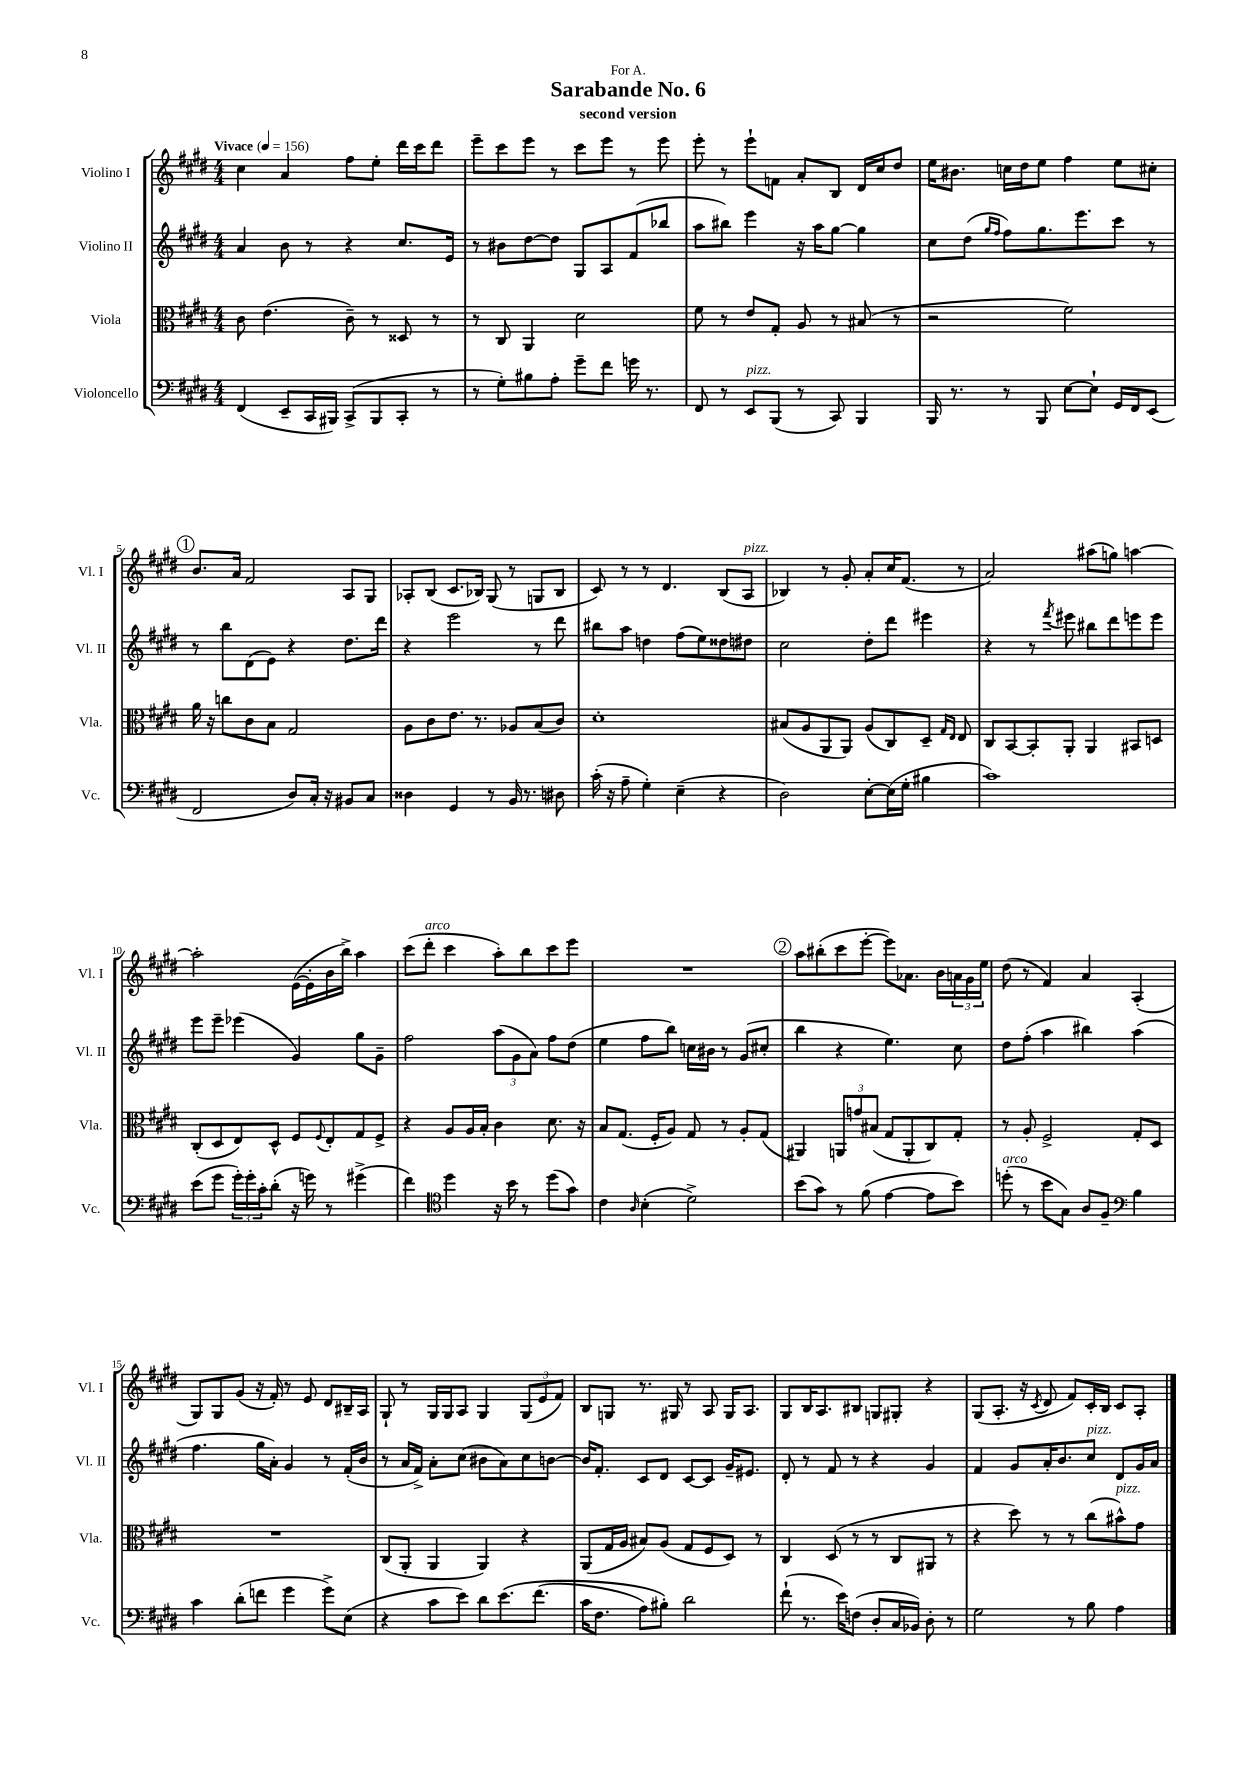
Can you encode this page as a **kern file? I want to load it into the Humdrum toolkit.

**kern	**kern	**kern	**kern
*part4	*part3	*part2	*part1
*staff4	*staff3	*staff2	*staff1
*I"Violoncello	*I"Viola	*I"Violino II	*I"Violino I
*I'Vc.	*I'Vla.	*I'Vl. II	*I'Vl. I
*clefF4	*clefC3	*clefG2	*clefG2
*k[f#c#g#d#]	*k[f#c#g#d#]	*k[f#c#g#d#]	*k[f#c#g#d#]
*M4/4	*M4/4	*M4/4	*M4/4
*MM156	*MM156	*MM156	*MM156
=1	=1	=1	=1
!	!	!	!LO:TX:a:B:t=Vivace
(4FF#/	8c#\	4a/	4cc#\
.	(4.e\	.	.
8EE~/L	.	8b\	4a/
16CC#/L	.	8r	.
16BBB#X/JJ)	.	.	.
(8CC#^/L	8c#~\)	4r	8ff#\L
8BBB#/	8r	.	8ee'\J
8CC#'/J	8D##X/	8.cc#/L	16ddd#\LL
.	.	.	16ccc#\J
8r	8r	.	8ddd#\J
.	.	16e/Jk	.
=2	=2	=2	=2
8r	8r	8r	8eee~\L
8G#'\L)	8C#/	8b#X\L	8ccc#\
8B#X\	4AA/	[8dd#\	8eee\J
8A'\J	.	8dd#\J]	8r
8g#~\L	2d#\	8G#/L	8ccc#\L
8f#\J	.	8A/	8eee\J
16gn\	.	(8f#/	8r
8.r	.	.	.
.	.	8bb-X/J	8eee\
=3	=3	=3	=3
8FF#/	8f#\	8aa\L	8eee'\
8r	8r	8bb#X\J)	8r
!LO:TX:a:i:t=pizz.	!	!	!
8EE/L	8e/L	4eee\	8eee`\L
(8BBB/J	8G#'/J	.	8fn\J
8r	8A/	16r	8a'/L
.	.	16aa\KL	.
8CC#/)	8r	[8gg#\J	8B/J
4BBB/	(8B#X/	4gg#\]	16d#/LL
.	.	.	16cc#/J
.	8r	.	8dd#/J
=4	=4	=4	=4
16BBB/	2r	8cc#\L	16ee\KL
8.r	.	.	8.b#X\J
.	.	(8dd#\J	.
.	.	16qqgg#/LL	.
.	.	16qqff#/JJ	.
8r	.	8ff#\L)	16ccn\LL
.	.	.	16dd#\J
8BBB/	.	8.gg#\	8ee\J
[8E\L	2f#\)	.	4ff#\
.	.	8.eee\	.
8E`\J]	.	.	.
16GG#/LL	.	8ccc#\J	8ee\L
16FF#/J	.	.	.
(8EE/J	.	8r	8cc#X'\J
!!LO:LB:g=z
!!LO:REH:place=s1:t=1
=5	=5	=5	=5
2FF#/	16a\	8r	8.b/L
.	16r	.	.
.	8ccn\L	8bb\L	.
.	.	.	16a/Jk
.	8c#\	(8d#\	2f#/
.	8B\J	8e\J)	.
8D#/L)	2G#/	4r	.
16C#'/Jk	.	.	.
16r	.	.	.
8BB#X/L	.	8.dd#\L	8A/L
8C#/J	.	.	8G#/J
.	.	16ddd#\Jk	.
=6	=6	=6	=6
4D##X\	8A\L	4r	8A-X'/L
.	8c#\	.	(8B/J
4GG#/	8.e\J	2eee\	8.c#/L
.	8.r	.	16B-X/Jk)
8r	.	.	(8G#/
16BB/	8A-X/L	.	8r
8.r	.	.	.
.	(8B/	8r	8Gn/L
8D#X\	8c#/J)	8ddd#\	8B-/J
=7	=7	=7	=7
(16c#'\	1d#'	8bb#X\L	8c#/)
16r	.	.	.
8A~\	.	8aa\J	8r
4G#'\)	.	4ddn\	8r
.	.	.	4.d#/
(4E~\	.	(8ff#\L	.
.	.	8ee\)	.
4r	.	8dd##X\	(8B/L
!	!	!	!LO:TX:a:i:t=pizz.
.	.	8dd#X\J	8A/J
=8	=8	=8	=8
2D#\)	(8B#X/L	2cc#\	4B-X/)
.	8A/	.	.
.	8AA/	.	8r
.	8AA/J)	.	8g#'/
[8E'\L	(8A/L	8dd#'\L	8a'/L
(16E\L]	8C#/)	8ddd#\J	16cc#/K
16G#'\JJ	.	.	(8.f#/J
4B#X\	8D#~/J	4eee#X\	.
.	16qqG#/LL	.	.
.	16qqE/JJ	.	.
.	8E/	.	8r
=9	=9	=9	=9
1c#)	8C#/L	4r	2a/)
.	[8BB/	.	.
.	8BB'/]	8r	.
.	.	8qfff#/	.
.	8AA'/J	8eee#X\	.
.	4AA/	8bb#X\L	(8aa#X\L
.	.	8ddd#\	8ggn\J)
.	8BB#X/L	8eeen\	[4aan\
.	8Dn/J	8eee\J	.
!!LO:LB:g=z
=10	=10	=10	=10
(8e\L	(8C#'/L	8eee\L	2aa'\]
8g#\J	8D#/	8eee~\J	.
24g#'\LL)	8E/)	(4eee-X\	.
24g#'\	.	.	.
24c#'\J	.	.	.
(8d#'\J	8D#^^/J	.	.
16r	8F#/L	4g#/)	([16e\LL
16gn\)	.	.	16e'\]
.	8qqF#/	.	.
8r	8E'/	.	16b\
.	.	.	16bb^\JJ)
(4g#X^\	8G#/	8gg#\L	4aa\
.	8F#^/J	8g#~\J	.
=11	=11	=11	=11
4f#\)	4r	2ff#\	(8ccc#\L
!	!	!	!LO:TX:a:i:t=arco
.	.	.	8ddd#'\J
*clefC4	*	*	*
4dd#\	8A/L	.	4ccc#\
.	16A/L	.	.
.	16B'/JJ	.	.
16r	4c#\	(12aa\L	8aa'\L)
16b\	.	.	.
.	.	12g#\	.
8r	.	.	8bb\
.	.	12a\J)	.
(8dd#\L	8.d#\	8ff#\L	8ccc#\
8g#\J)	.	(8dd#\J	8eee\J
.	16r	.	.
=12	=12	=12	=12
4c#\	8B/L	4ee\	1r
.	(8.G#/J	.	.
16qqA/	.	.	.
(4B'\	.	8ff#\L	.
.	16F#'/KL	.	.
.	8A/J)	8bb\J)	.
2d#^\)	8G#/	16ccn\LL	.
.	.	16b#X\JJ	.
.	8r	8r	.
.	8A'/L	(8g#/L	.
.	(8G#/J	8cc#X'/J	.
!!LO:REH:place=s1:t=2
=13	=13	=13	=13
(8b\L	4AA#X/)	4bb\	8aa\L
8g#\J)	.	.	(8bb#X'\
8r	12AAn/L	4r	8ccc#\
.	12gn/	.	.
(8f#\	.	.	[8eee'\J
.	(12B#X/J	.	.
[4e\	8G#/L	4.ee\)	8eee\L])
.	8AA'/	.	8.a-X\J
8e\L]	8C#/)	.	.
.	.	.	16b\LL
8b\J)	8G#'/J	8cc#\	24an\
.	.	.	24g#\
.	.	.	24ee\JJ
=14	=14	=14	=14
!LO:TX:a:i:t=arco	!	!	!
(8ddn'\	8r	8dd#\L	(8dd#\
8r	8A'/	(8ff#'\J	8r
8b\L	2F#^/	4aa\	4f#/)
8G#\J)	.	.	.
8A/L	.	4bb#X\)	4a/
8F#~/J	.	.	.
*clefF4	*	*	*
4B\	8G#'/L	(4aa\	(4A'/
.	8D#/J	.	.
!!LO:LB:g=z
=15	=15	=15	=15
4c#\	1r	4.ff#\	8G#/L)
.	.	.	8G#/
(8d#'\L	.	.	(8g#/J
8fn\J	.	16gg#\LL	16r
.	.	16a'\JJ)	16f#'/)
4g#\	.	4g#/	8r
.	.	.	8e/
8g#^\L)	.	8r	8d#/L
(8E\J	.	(16f#'/LL	16B#X~/L
.	.	16b/JJ	16A/JJ
=16	=16	=16	=16
4r	(8C#/L	8r	8G#`/
.	8AA'/J	16a/LL	8r
.	.	16f#^/JJ)	.
8c#\L	4AA/	8a'\L	16G#/LL
.	.	.	16G#/J
8e\J)	.	(8cc#\J	8A/J
8d#\L	4AA/)	8b#X\L	4G#/
(8.e\	.	8a\)	.
.	4r	8cc#\	(12G#/L
(8.f#\J	.	.	.
.	.	.	12e/
.	.	[8bn\J	.
.	.	.	12f#/J)
=17	=17	=17	=17
16c#\KL	(8AA/L	16b/KL]	8B/L
8.F#\J	.	8.f#'/J	.
.	16G#/L	.	8Gn/J
.	16A/JJ	.	.
8A\L)	8B#X/L)	8c#/L	8.r
8B#X'\J)	(8A/J	8d#/J	.
.	.	.	16G#X/
2d#\	8G#/L	[8c#/L	8r
.	8F#/	8c#/J]	8A/
.	8D#/J)	16g#~/KL	16G#/KL
.	.	8.e#X/J	8.A/J
.	8r	.	.
=18	=18	=18	=18
(8f#`\	4C#/	8d#'/	8G#/L
8.r	.	8r	16B/K
.	.	.	8.A/
.	(8D#/	8f#/	.
16e\KL)	.	.	.
(8Fn\J	8r	8r	8B#X/J
8D#'/L	8r	4r	8Gn/L
16C#/L	8C#/L	.	8G#X'/J
16BB-X/JJ)	.	.	.
8D#'\	8AA#X/J	4g#/	4r
8r	8r	.	.
=19	=19	=19	=19
2G#\	4r	4f#/	(8G#/L
.	.	.	8.A'/J
.	8dd#\)	8g#/L	.
.	.	.	16r
.	.	.	8qc#/
.	8r	16a'/K	8d#/
.	.	8.b/	.
8r	8r	.	8f#/L)
!	!	!LO:TX:a:i:t=pizz.	!
8B\	(8cc#\L	8cc#/J	16c#'/L
.	.	.	16B/JJ
!	!LO:TX:a:i:t=pizz.	!	!
4A\	8b#X^^\)	8d#/L	8c#/L
.	8g#\J	16g#/L	8A'/J
.	.	16a/JJ	.
==	==	==	==
*-	*-	*-	*-
